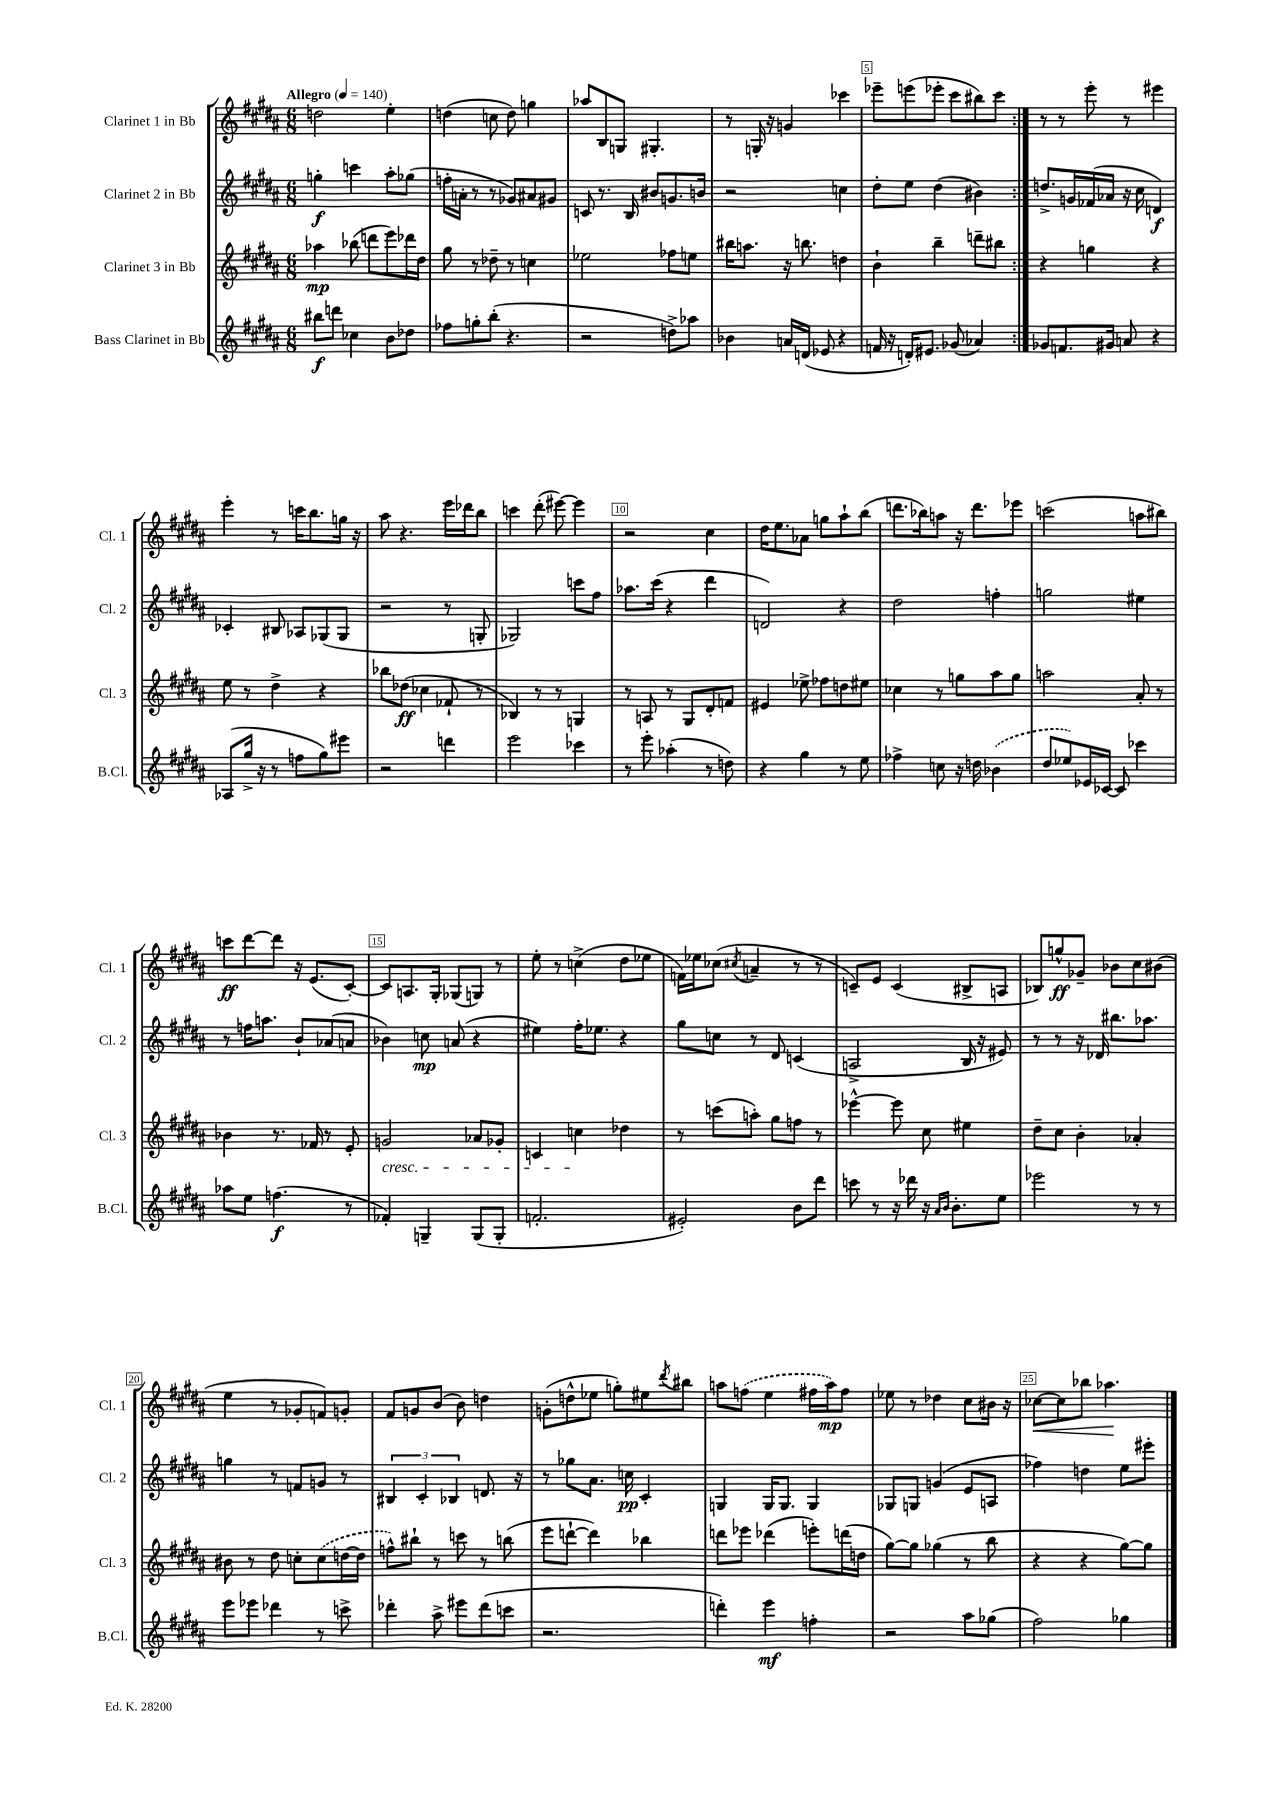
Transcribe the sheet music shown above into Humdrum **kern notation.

**kern	**dynam	**kern	**dynam	**kern	**dynam	**kern	**dynam
*part4	*part4	*part3	*part3	*part2	*part2	*part1	*part1
*staff4	*staff4	*staff3	*staff3	*staff2	*staff2	*staff1	*staff1
*I"Bass Clarinet in Bb	*	*I"Clarinet 3 in Bb	*	*I"Clarinet 2 in Bb	*	*I"Clarinet 1 in Bb	*
*I'B.Cl.	*	*I'Cl. 3	*	*I'Cl. 2	*	*I'Cl. 1	*
*clefG2	*	*clefG2	*	*clefG2	*	*clefG2	*
*k[f#c#g#d#a#]	*	*k[f#c#g#d#a#]	*	*k[f#c#g#d#a#]	*	*k[f#c#g#d#a#]	*
*M6/8	*	*M6/8	*	*M6/8	*	*M6/8	*
*MM140	*	*MM140	*	*MM140	*	*MM140	*
=1	=1	=1	=1	=1	=1	=1	=1
!	!	!	!	!	!	!LO:TX:a:B:t=Allegro	!
8bb#X\L	f	4aa-X\	mp	4ggn'\	f	2ddn\	.
8dddn\J	.	.	.	.	.	.	.
4cc-X\	.	(8bb-X\	.	4cccn\	.	.	.
.	.	8dddn\L	.	.	.	.	.
8b\L	.	8eee\)	.	8aa#'\L	.	4ee'\	.
8dd-X\J	.	16ddd-X\L	.	(8gg-X\J	.	.	.
.	.	16dd#\JJ	.	.	.	.	.
=2	=2	=2	=2	=2	=2	=2	=2
8ff-X\L	.	8gg#\	.	16ffn'\LL	.	(4ddn\	.
.	.	.	.	16an'\JJ	.	.	.
8ggn'\	.	8r	.	8r	.	.	.
(8bb'\J	.	8dd-X~\	.	8r	.	8ccn\	.
4.r	.	8r	.	8g-X/L)	.	8dd\)	.
.	.	4ccn\	.	8a#X/	.	4ggn\	.
.	.	.	.	8g#X/J	.	.	.
=3	=3	=3	=3	=3	=3	=3	=3
2r	.	2ee-X\	.	8cn/	.	8aa-X/L	.
.	.	.	.	8.r	.	8B/	.
.	.	.	.	.	.	8Gn/J	.
.	.	.	.	16B/	.	.	.
.	.	.	.	8b#X/L	.	4.G#X'/	.
8ddn^\L)	.	8ff-X\L	.	8.gn/	.	.	.
8aa-X\J	.	8een\J	.	.	.	.	.
.	.	.	.	16bn/Jk	.	.	.
=4	=4	=4	=4	=4	=4	=4	=4
4b-X\	.	16bb#X\KL	.	2r	.	8r	.
.	.	8.aan\J	.	.	.	.	.
.	.	.	.	.	.	16Gn'/	.
.	.	.	.	.	.	16r	.
16an/LL	.	16r	.	.	.	4gn/	.
(16dn/JJ	.	8.bbn\	.	.	.	.	.
8e-X/	.	.	.	.	.	.	.
4r	.	4ddn\	.	4ccn\	.	4ccc-X\	.
=5	=5	=5	=5	=5	=5	=5	=5
16fn/	.	4b`\	.	8dd#'\L	.	8eee-X~\L	.
16r	.	.	.	.	.	.	.
16dn'/KL)	.	.	.	8ee\J	.	(8eeen\	.
8.e#X/J	.	.	.	.	.	.	.
.	.	4bb~\	.	(4dd#\	.	8eee-X'\J	.
(8g-X/	.	.	.	.	.	8ccc#\L	.
4a-X/)	.	8dddn~\L	.	4b#X\)	.	8bb#X\)	.
.	.	8bb#X\J	.	.	.	8ccc#\J	.
=6:|!	=6:|!	=6:|!	=6:|!	=6:|!	=6:|!	=6:|!	=6:|!
8g-X/L	.	4r	.	8.ddn^/L	.	8r	.
8.fn/	.	.	.	.	.	8r	.
.	.	.	.	16gn/L	.	.	.
.	.	4ggn\	.	(16f-X/	.	8eee'\	.
16g#X/Jk	.	.	.	16a-X/JJ	.	.	.
8an/	.	.	.	16r	.	8r	.
.	.	.	.	16cc#\	.	.	.
4r	.	4r	.	4dn/)	f	4eee#X\	.
!!LO:LB:g=z
=7	=7	=7	=7	=7	=7	=7	=7
(8A-X/L	.	8ee\	.	4c-X'/	.	4eee'\	.
16gg#^/Jk	.	8r	.	.	.	.	.
16r	.	.	.	.	.	.	.
8r	.	4dd#^\	.	8B#X/	.	8r	.
8ffn\L	.	.	.	8A-X/L	.	16cccn\KL	.
.	.	.	.	.	.	8.bb\	.
8gg#\)	.	4r	.	(8G-X/	.	.	.
8eee#X\J	.	.	.	8G-/J	.	16ggn\Jk	.
.	.	.	.	.	.	16r	.
=8	=8	=8	=8	=8	=8	=8	=8
2r	.	8bb-X\L	.	2r	.	8aa#\	.
.	.	(8dd-X\J	ff	.	.	4.r	.
.	.	4cc-X\	.	.	.	.	.
4dddn\	.	8f-X`/	.	8r	.	16eee\LL	.
.	.	.	.	.	.	16ddd-X\J	.
.	.	8r	.	8Gn'/	.	8bb\J	.
=9	=9	=9	=9	=9	=9	=9	=9
2eee\	.	4B-X/)	.	2G-X/)	.	4cccn\	.
.	.	8r	.	.	.	(8ddd#'\	.
.	.	8r	.	.	.	[8eee#X\)	.
4ccc-X\	.	4Gn/	.	8cccn\L	.	4eee#\]	.
.	.	.	.	8ff#\J	.	.	.
=10	=10	=10	=10	=10	=10	=10	=10
8r	.	8r	.	8.aa-X\L	.	2r	.
8eee'\	.	8An/	.	.	.	.	.
.	.	.	.	(16ccc#\Jk	.	.	.
(4aa-X'\	.	8r	.	4r	.	.	.
.	.	8G#/L	.	.	.	.	.
8r	.	8d#'/	.	4ddd#\	.	4cc#\	.
8ddn\)	.	8fn/J	.	.	.	.	.
=11	=11	=11	=11	=11	=11	=11	=11
4r	.	4e#X/	.	2dn/)	.	16dd#\KL	.
.	.	.	.	.	.	8.ee\	.
4gg#\	.	8ee-X^\	.	.	.	8a-X\J	.
.	.	8ff-X\L	.	.	.	8ggn\L	.
8r	.	8ddn\	.	4r	.	8aa#`\	.
8ee\	.	8ee#X\J	.	.	.	(8bb\J	.
=12	=12	=12	=12	=12	=12	=12	=12
4ff-X^\	.	4cc-X\	.	2dd#\	.	8.dddn\L	.
.	.	.	.	.	.	16bb-X\k)	.
8ccn\	.	8r	.	.	.	8aan\J	.
16r	.	8ggn\L	.	.	.	16r	.
16ddn\	.	.	.	.	.	8.ddd\L	.
(4b-X\	.	8aa#\	.	4ffn'\	.	.	.
.	.	8gg\J	.	.	.	8eee-X\J	.
=13	=13	=13	=13	=13	=13	=13	=13
8dd#/L	.	2aan\	.	2ggn\	.	(2cccn\	.
8ee-X/)	.	.	.	.	.	.	.
16e-X/L	.	.	.	.	.	.	.
[16c-X/JJ	.	.	.	.	.	.	.
8c-/]	.	.	.	.	.	.	.
4ccc-X\	.	8a#'/	.	4ee#X\	.	8aan\L	.
.	.	8r	.	.	.	8bb#X\J)	.
!!LO:LB:g=z
=14	=14	=14	=14	=14	=14	=14	=14
8aa-X\L	.	4b-X\	.	8r	.	8cccn\L	ff
8ee\J	.	.	.	16ffn\KL	.	[8ddd#\	.
.	.	.	.	8.aan\J	.	.	.
(4.ffn\	f	8.r	.	.	.	8ddd#\J]	.
.	.	.	.	8b`/L	.	16r	.
.	.	16f-X/	.	.	.	(8.e/L	.
.	.	8r	.	(8a-X/	.	.	.
8r	.	8e'/	.	8an/J	.	[8c#'/J)	.
=15	=15	=15	=15	=15	=15	=15	=15
!	!	!LO:TX:b:i:t=cresc.	!	!	!	!	!
4f-X'/)	.	2gn/	.	4b-X\)	.	8c#/L]	.
.	.	.	.	.	.	8.An/	.
4Gn~/	.	.	.	8ccn\	mp	.	.
.	.	.	.	.	.	16G#'/Jk	.
.	.	.	.	(8an/	.	(8G-X/L	.
(8G/L	.	8a-X/L	.	4r	.	8Gn/J)	.
8G'/J	.	8g-X'/J	.	.	.	8r	.
=16	=16	=16	=16	=16	=16	=16	=16
2.fn'/	.	4cn/	.	4ee#X\)	.	8ee'\	.
.	.	.	.	.	.	8r	.
.	.	4ccn\	.	16ff#'\KL	.	(4ccn^\	.
.	.	.	.	8.ee-X\J	.	.	.
.	.	4dd-X\	.	4r	.	8dd#\L	.
.	.	.	.	.	.	8ee-X\J	.
=17	=17	=17	=17	=17	=17	=17	=17
2e#X'/)	.	8r	.	8gg#\L	.	16fn\LL)	.
.	.	.	.	.	.	16ee-X\J	.
.	.	(8cccn\L	.	8ccn\J	.	(8cc-X\J	.
.	.	.	.	.	.	8qcc#X/	.
.	.	8aan'\J)	.	8r	.	4an~/	.
.	.	8gg#\L	.	8d#/	.	.	.
8b\L	.	8ffn\J	.	(4cn/	.	8r	.
8ddd#\J	.	8r	.	.	.	8r	.
=18	=18	=18	=18	=18	=18	=18	=18
8cccn\	.	[4eee-X^^\	.	2An^/	.	8cn~/L)	.
8r	.	.	.	.	.	8e/J	.
16r	.	8eee-\]	.	.	.	(4c/	.
16ddd-X\	.	.	.	.	.	.	.
16r	.	8cc#\	.	.	.	.	.
16qqa#/LL	.	.	.	.	.	.	.
16qqb/JJ	.	.	.	.	.	.	.
8.b'\L	.	.	.	.	.	.	.
.	.	4ee#X\	.	16B/	.	8B#X^/L	.
.	.	.	.	16r	.	.	.
8ee\J	.	.	.	8e#X/)	.	8An/J	.
=19	=19	=19	=19	=19	=19	=19	=19
2eee-X\	.	8dd#~\L	.	8r	.	8B-X/L)	.
.	.	8cc#\J	.	8r	.	8ggn^^/	ff
.	.	4b'\	.	16r	.	8g-X~/J	.
.	.	.	.	16d-X/	.	.	.
.	.	.	.	8.bb#X\L	.	8b-X\L	.
8r	.	4a-X'/	.	.	.	8cc#\	.
.	.	.	.	8.aa-X\J	.	.	.
8r	.	.	.	.	.	(8b#X\J	.
!!LO:LB:g=z
=20	=20	=20	=20	=20	=20	=20	=20
8eee\L	.	8b#X\	.	4ggn\	.	4ee\	.
8eee-X\J	.	8r	.	.	.	.	.
4ddd-X\	.	8dd#\	.	8r	.	8r	.
.	.	8ccn'\L	.	8fn/L	.	8g-X'/L	.
8r	.	(8cc\	.	8gn/J	.	8fn/)	.
8cccn^\	.	[16ddn\L	.	8r	.	8gn'/J	.
.	.	16dd\JJ]	.	.	.	.	.
=21	=21	=21	=21	=21	=21	=21	=21
4ddd-X'\	.	8ffn^^\L)	.	6B#X/	.	8f#/L	.
.	.	8bb#X`\J	.	.	.	8gn/	.
.	.	.	.	6c#'/	.	.	.
8aa#^\	.	8r	.	.	.	(8b/J	.
.	.	.	.	6B-X/	.	.	.
8eee#X\L	.	8cccn\	.	.	.	8b\)	.
(8ddd-\	.	8r	.	8.dn/	.	4ddn\	.
8cccn\J	.	(8bbn\	.	.	.	.	.
.	.	.	.	16r	.	.	.
=22	=22	=22	=22	=22	=22	=22	=22
2.r	.	8eee\L	.	8r	.	(8gn'\L	.
.	.	[8dddn`\J	.	8gg-X\L	.	8ddn^^\	.
.	.	4ddd\])	.	8.a#\J	.	8ee-X\J	.
.	.	.	.	.	.	8ggn'\L)	.
.	.	.	.	16ccn\	pp	.	.
.	.	4bb-X\	.	4c#'/	.	8ee#X\	.
.	.	.	.	.	.	8qddd#/	.
.	.	.	.	.	.	8bb#X\J	.
=23	=23	=23	=23	=23	=23	=23	=23
4dddn'\)	.	8dddn\L	.	4Gn/	.	8aan\L	.
.	.	8eee-X\J	.	.	.	(8ffn\J	.
4eee\	mf	(4ddd-X\	.	16G/KL	.	4ee\	.
.	.	.	.	8.G/J	.	.	.
4ffn'\	.	8eeen'\L)	.	4G/	.	16ff#X\LL	.
.	.	.	.	.	.	16aa\J)	mp
.	.	(16dddn\L	.	.	.	8ff#\J	.
.	.	16ddn\JJ	.	.	.	.	.
=24	=24	=24	=24	=24	=24	=24	=24
2r	.	[8gg#\L)	.	8G-X/L	.	8ee-X\	.
.	.	8gg#\J]	.	8Gn/J	.	8r	.
.	.	(4gg-X\	.	(4gn/	.	4dd-X\	.
8aa#\L	.	8r	.	8e/L	.	8cc#\L	.
(8gg-X\J	.	8bb\	.	8An/J	.	16b#X\Jk	.
.	.	.	.	.	.	16r	.
=25	=25	=25	=25	=25	=25	=25	=25
!	!	!	!	!	!	!	!LO:HP:b
2ff#\)	.	4r	.	4ff-X\)	.	[8cc-X\L	<
.	.	.	.	.	.	8cc-\]	.
.	.	4r	.	4ddn\	.	8bb-X\J	.
.	.	.	.	.	.	4.aa-X\	.
4gg-X\	.	[8gg#\L)	.	8ee\L	.	.	.
.	.	8gg#\J]	.	8eee#X'\J	.	.	.
.	.	.	.	.	.	.	[
==	==	==	==	==	==	==	==
*-	*-	*-	*-	*-	*-	*-	*-
